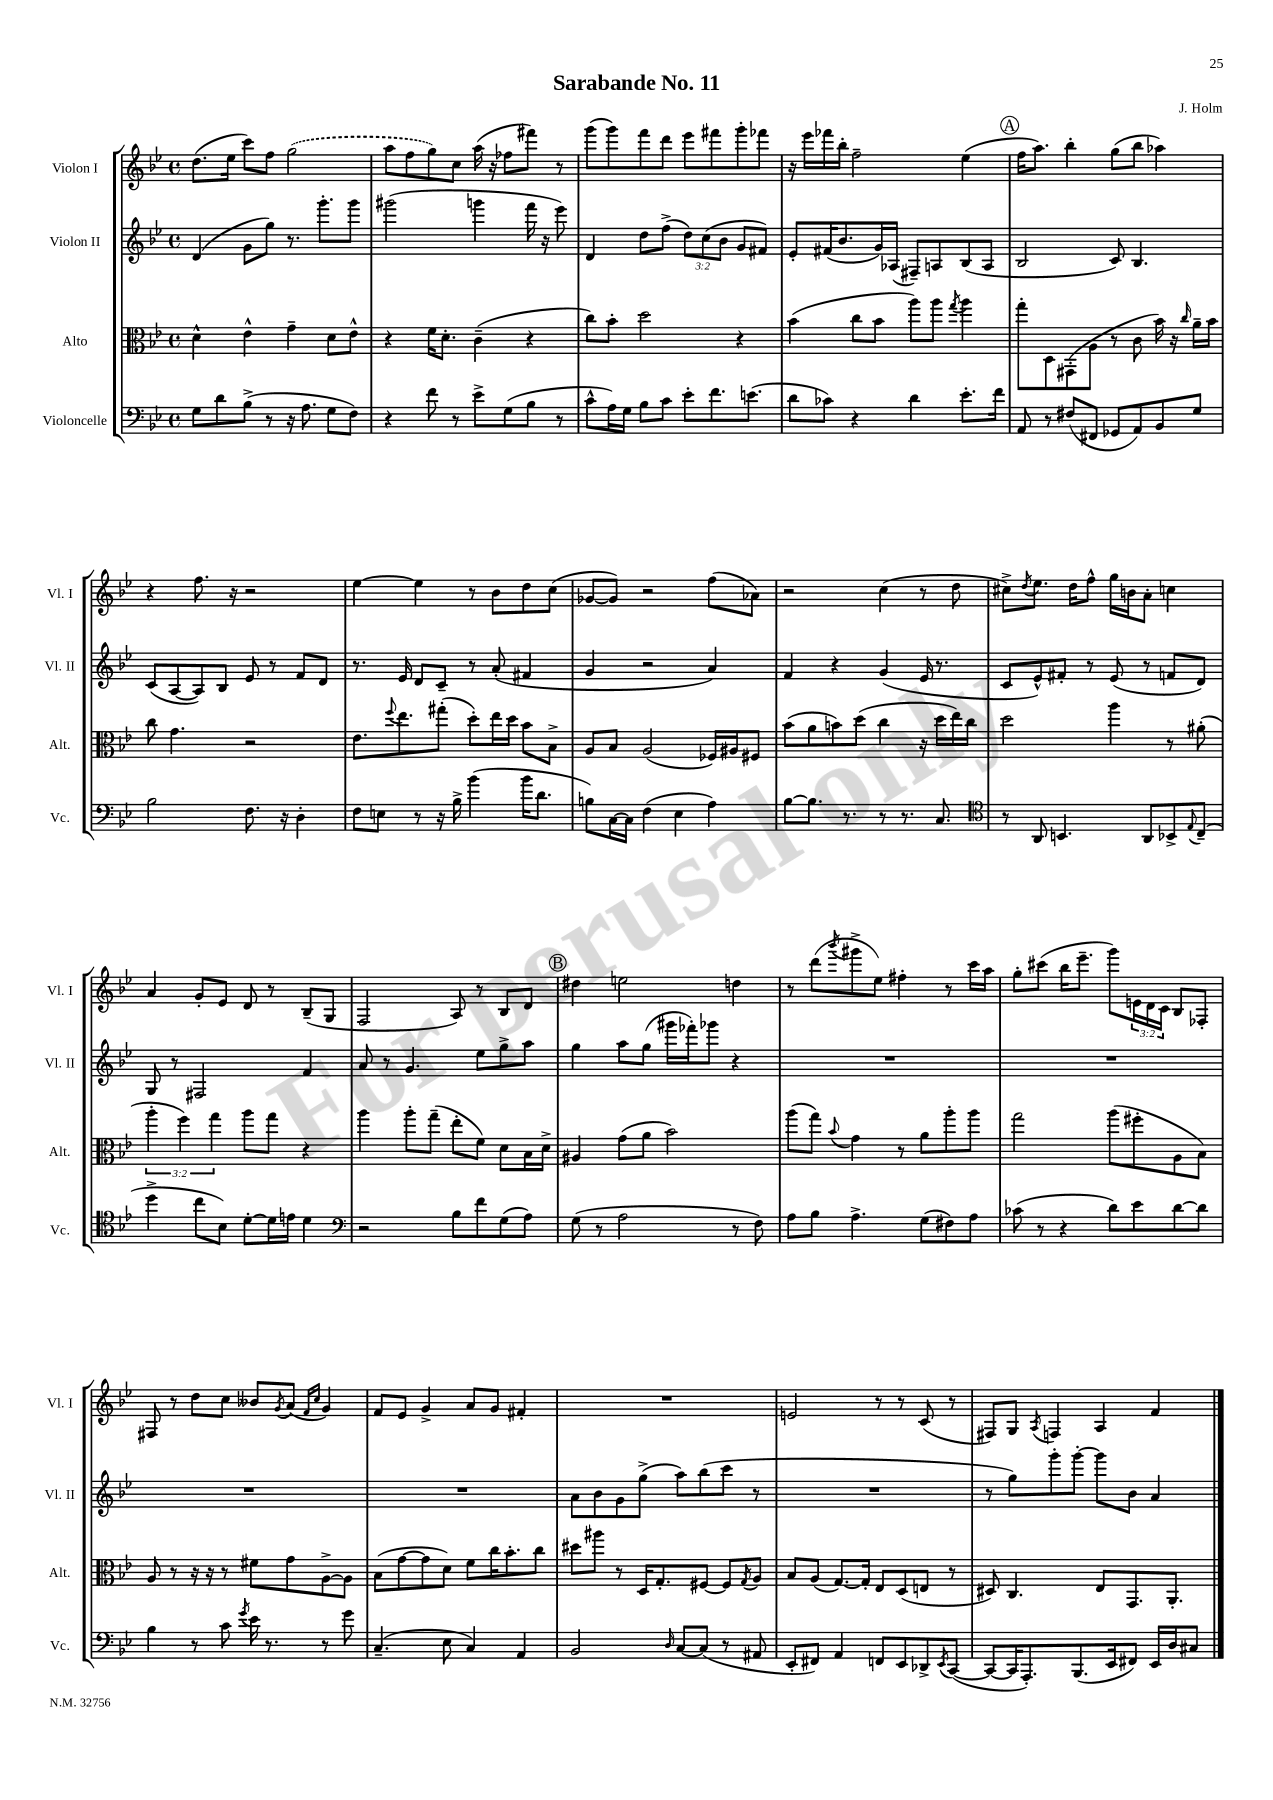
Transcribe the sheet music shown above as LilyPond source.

\header { title = "Sarabande No. 11" composer = "J. Holm" }
<<
\new StaffGroup <<
\new Staff = "s0" \with { instrumentName = "Violon I" shortInstrumentName = "Vl. I" } {
    \clef treble \key bes \major \defaultTimeSignature \time 4/4 \override Staff.TupletNumber.text = #tuplet-number::calc-fraction-text
    d''8.( ees''16 c'''8) f''8 \once \slurDashed g''2( |
    a''8 f''8 g''8) c''8 a''16( r16 fes''8 fis'''8) r8 |
    g'''8( g'''8) f'''8 d'''8 ees'''8 fis'''8 g'''8-. fes'''8 |
    r16 ees'''16 fes'''16 bes''16-. f''2-- ees''4( |
    \mark \markup { \circle "A" } f''16 a''8.) bes''4-. g''8( bes''8 aes''4) |
    r4 f''8. r16 r2 |
    ees''4~ ees''4 r8 bes'8 d''8 c''8( |
    ges'8~ ges'8) r2 f''8( aes'8) |
    r2 c''4( r8 d''8 |
    cis''8->) \acciaccatura { d''8 } ees''8. d''16 f''8-^ g''16 b'16 a'8-. c''4 |
    a'4 g'8-. ees'8 d'8 r8 bes8--( g8 |
    f2 a8) r8 bes8 d'8 |
    \mark \markup { \circle "B" } dis''4 e''2 d''4 |
    r8 d'''8( \acciaccatura { bes'''8 } gis'''8-> ees''8) fis''4-. r8 c'''16 a''16 |
    g''8-. cis'''8( bes''16 ees'''8.-- g'''8) \tuplet 3/2 { e'16 d'16 c'16 } bes8 fes8-. |
    fis8 r8 d''8 c''8 beses'8 \acciaccatura { g'8 } a'8( \grace { f'16 c''16 } g'4) |
    f'8 ees'8 g'4-> a'8 g'8 fis'4-. |
    R1 |
    e'2 r8 r8 c'8( r8 |
    fis8) g8 \acciaccatura { a8 } f4 a4 f'4 \bar "|." |
}
\new Staff = "s1" \with { instrumentName = "Violon II" shortInstrumentName = "Vl. II" } {
    \clef treble \key bes \major \defaultTimeSignature \time 4/4 \override Staff.TupletNumber.text = #tuplet-number::calc-fraction-text
    d'4( g'8 g''8) r8. g'''8.-. g'''8 |
    gis'''2( g'''4 f'''16 r16 ees'''8) |
    d'4 d''8 f''8->( \tuplet 3/2 { d''8) c''8( bes'8 } g'8 fis'8) |
    ees'8-. fis'16( bes'8. g'16) aes16( fis8--) a8 bes8( a8 |
    \mark \markup { \circle "A" } bes2 c'8) bes4. |
    c'8( a8~ a8) bes8 ees'8 r8 f'8 d'8 |
    r8. ees'16 d'8 c'8-- r8 a'8-.( fis'4 |
    g'4 r2 a'4) |
    f'4 r4 g'4( ees'16 r8. |
    c'8 ees'8-^) fis'8-. r8 ees'8( r8 f'8 d'8) |
    g8 r8 fis2 f'4 |
    a'8 r8 g'4. ees''8 g''8-> a''8 |
    \mark \markup { \circle "B" } g''4 a''8 g''8( gis'''16 fes'''16-.) ges'''8 r4 |
    R1 |
    R1 |
    R1 |
    R1 |
    a'8 bes'8 g'8 g''8->( a''8) bes''8( c'''8 r8 |
    R1 |
    r8 g''8) g'''8-. g'''8~-. g'''8 bes'8 a'4 \bar "|." |
}
\new Staff = "s2" \with { instrumentName = "Alto" shortInstrumentName = "Alt." } {
    \clef alto \key bes \major \defaultTimeSignature \time 4/4 \override Staff.TupletNumber.text = #tuplet-number::calc-fraction-text
    d'4-^ ees'4-^ g'4-- d'8 ees'8-^ |
    r4 f'16 d'8.-. c'4--( r4 |
    c''8) bes'8-. d''2 r4 |
    bes'4( c''8 bes'8 a''8) a''8 \acciaccatura { g''8 } a''4 |
    \mark \markup { \circle "A" } g''8-. d8 gis,8-.( a8 r8 c'8 bes'16) r16 \grace { c''16 } a'16-- bes'16 |
    c''8 g'4. r2 |
    ees'8. \appoggiatura { f''8 } ees''8. gis''8-.( d''8-.) ees''16 d''16 bes'8 bes8-> |
    a8 bes8 a2( fes16) ais16 fis8 |
    bes'8( a'8 b'8) d''8( c''4 r16 d''16 ees''16) c''16 |
    d''2 a''4 r8 ais'8-.( |
    \tuplet 3/2 { a''4-. f''4) g''4 } a''8 g''8 r4 |
    a''4 a''8-. g''8--( ees''8-. f'8) d'8 bes16 d'16-> |
    \mark \markup { \circle "B" } ais4 g'8( a'8 bes'2) |
    a''8( g''8) \appoggiatura { bes'8 } g'4 r8 a'8 a''8-. a''8 |
    g''2 a''8( fis''8-. a8 bes8) |
    a8 r8 r16 r16 r8 fis'8 g'8 a8~-> a8 |
    bes8( g'8~ g'8 d'8) f'8 c''16 bes'8.-. c''8 |
    dis''8 ais''8 r8 d16 g8.-. fis8~ fis8 \acciaccatura { g8 } a8 |
    bes8 a8( g8.~) g16-. ees8 d8( e8 r8 |
    dis8) c4. ees8 g,8. a,8.-. \bar "|." |
}
\new Staff = "s3" \with { instrumentName = "Violoncelle" shortInstrumentName = "Vc." } {
    \clef bass \key bes \major \defaultTimeSignature \time 4/4
    g8 d'8 bes8->( r8 r16 a8. g8 f8) |
    r4 f'8 r8 ees'8-> g8( bes8 r8 |
    c'8-^ a16) g16 bes8 c'8 ees'8-. f'8. e'8.( |
    d'8 ces'8) r4 d'4 ees'8.-. f'16 |
    \mark \markup { \circle "A" } a,8 r8 fis8( fis,8 ges,8 a,8) bes,8 g8 |
    bes2 f8. r16 d4-. |
    f8 e8 r8 r16 bes16-> bes'4( bes'16 d'8. |
    b8) c16~ c16 f4( ees4 a4) |
    bes8~ bes8. r8. r8 r8. c8. |
    \clef tenor r8 a,8 b,4. a,8 bes,8-> \appoggiatura { ees8 } c8--( |
    d''4-> c''8 bes8) d'8~-. d'16 e'16 d'4 |
    \clef bass r2 bes8 f'8 g8( a8) |
    \mark \markup { \circle "B" } g8( r8 a2 r8 f8) |
    a8 bes8 a4.-> g8( fis8) a8 |
    ces'8( r8 r4 d'8) ees'8 d'8~ d'8 |
    bes4 r8 c'8 \acciaccatura { g'8 } ees'16 r8. r8 g'8 |
    c4.--( ees8 c4) a,4 |
    bes,2 \grace { d16 } c8~ c8( r8 ais,8 |
    ees,8-. fis,8) a,4 f,8 ees,8 des,8-> \acciaccatura { ees,8 } c,8~( |
    c,8~ c,16 a,,8.-.) bes,,8.( ees,16 fis,8) ees,16 d16 cis8 \bar "|." |
}
>>
>>
\layout { \context { \Score \remove "Bar_number_engraver" } }
